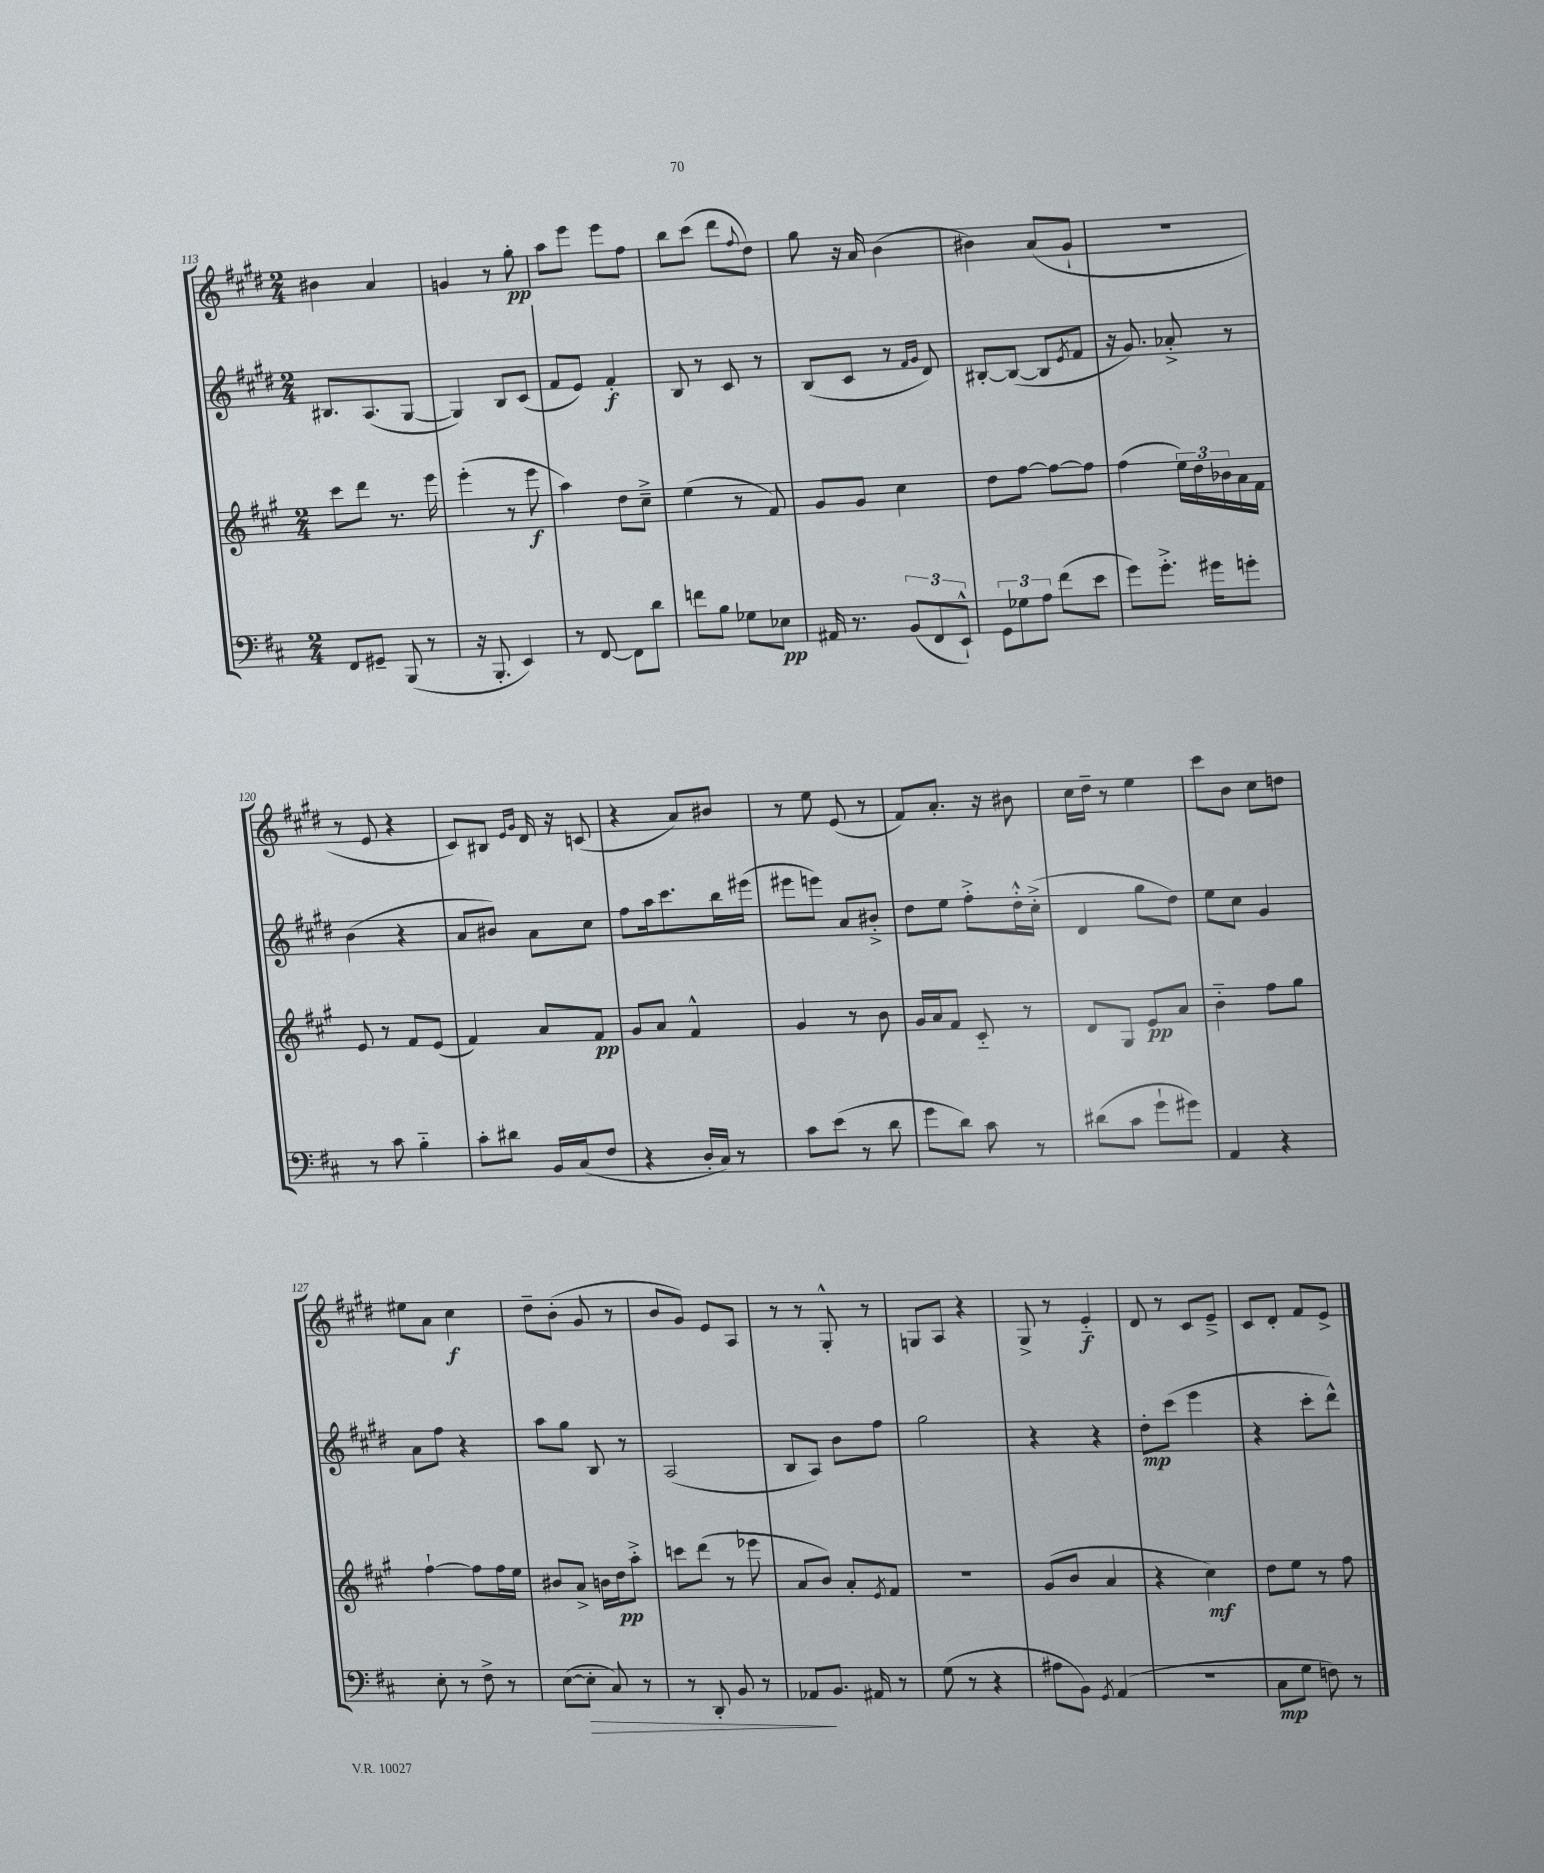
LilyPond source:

<<
\new StaffGroup <<
\new Staff = "s0" {
    \clef treble \key e \major \numericTimeSignature \time 2/4
    bis'4 a'4 |
    g'4 r8 gis''8-.\pp |
    a''8 e'''8 e'''8 fis''8 |
    b''8 cis'''8( dis'''8 \appoggiatura { fis''8 } dis''8) |
    gis''8 r16 a'16 b'4( |
    bis'4) a'8( gis'8-! |
    r2 |
    r8 e'8 r4 |
    cis'8) bis8 \grace { e'16 gis'16 } dis'16 r16 c'8( |
    r4 a'8) bis'8 |
    r8 e''8 e'8( r8 |
    fis'8) a'8.-. r16 bis'8 |
    cis''16 dis''16-- r8 e''4 |
    cis'''8 b'8 cis''8 d''8 |
    eis''8 a'8 cis''4\f |
    dis''8-- b'8-.( gis'8 r8 |
    b'8 gis'8) e'8 a8 |
    r8 r8 gis8-.-^ r8 |
    g8 a8 r4 |
    gis8-> r8 e'4-_\f |
    dis'8 r8 cis'8 e'8---> |
    cis'8 dis'8-. fis'8 e'8-> \bar "|." |
}
\new Staff = "s1" {
    \clef treble \key e \major \numericTimeSignature \time 2/4
    bis8. a8.( gis8~ |
    gis4) b8 cis'8( |
    fis'8 e'8) fis'4-.\f |
    b8 r8 cis'8 r8 |
    b8( cis'8 r8 \grace { fis'16 gis'16 } dis'8) |
    bis8~-. bis8~( bis8 \acciaccatura { e'8 } fis'8 |
    r16 gis'8.) aes'8-.-> r8 |
    b'4( r4 |
    a'8 bis'8) a'8 cis''8 |
    fis''8 a''16 cis'''8. b''16 eis'''16( |
    eis'''8 e'''8) a'8 bis'8-.-> |
    dis''8 e''8 fis''8-.-> dis''16-.-^ cis''16-.->( |
    dis'4 gis''8 dis''8) |
    e''8 cis''8 gis'4 |
    a'8 fis''8 r4 |
    a''8 gis''8 b8 r8 |
    a2( |
    b8 a8) b'8 fis''8 |
    gis''2 |
    r4 r4 |
    dis''8-.\mp cis'''8( e'''4 |
    r4 cis'''8-. dis'''8-^) \bar "|." |
}
\new Staff = "s2" {
    \clef treble \key a \major \numericTimeSignature \time 2/4
    cis'''8 d'''8 r8. e'''16 |
    e'''4-.( r8 e'''8\f |
    a''4) d''8 cis''8---> |
    e''4( r8 fis'8) |
    gis'8 gis'8 cis''4 |
    d''8 fis''8~ fis''8~ fis''8 |
    fis''4( \tuplet 3/2 { e''16) d''16 bes'16 } a'16 fis'16 |
    e'8 r8 fis'8 e'8( |
    fis'4) a'8 fis'8\pp |
    gis'8 a'8 fis'4-^ |
    gis'4 r8 b'8 |
    gis'16 a'16 fis'8 cis'8-_ r8 |
    d'8 gis8 e'8\pp a'8 |
    b'4-_ fis''8 gis''8 |
    fis''4~-! fis''8 fis''16 e''16 |
    bis'8 a'8-> b'16 d''16\pp a''8-.-> |
    c'''8 d'''8( r8 ees'''8 |
    a'8 b'8) a'8-. \acciaccatura { e'8 } fis'8 |
    r2 |
    gis'8( b'8 a'4 |
    r4 cis''4\mf) |
    d''8 e''8 r8 fis''8 \bar "|." |
}
\new Staff = "s3" {
    \clef bass \key d \major \numericTimeSignature \time 2/4
    fis,8 gis,8-- b,,8( r8 |
    r16 b,,8.-. e,4) |
    r8 fis,8~ fis,8 d'8 |
    f'8 b8 ges8 ees8\pp |
    ais,16 r8. \tuplet 3/2 { b,8( fis,8 e,8-!-^) } |
    \tuplet 3/2 { g,8 ges8 a8 } fis'8( e'8 |
    g'8) g'8.-.-> gis'16 g'8-. |
    r8 cis'8 b4-_ |
    cis'8-. dis'8 b,16 cis16( fis8 |
    r4 d16-. cis16) r8 |
    cis'8 e'8( r8 d'8 |
    g'8 d'8) cis'8 r8 |
    dis'8( cis'8 g'8-! gis'8) |
    a,4 r4 |
    e8-. r8 fis8-> r8 |
    e8~( e8-.\> cis8) r8 |
    r8 d,8-. b,8 r8 |
    aes,8\! b,8. ais,16 r8 |
    g8( r8 r4 |
    ais8 b,8) \acciaccatura { g,8 } a,4( |
    R2 |
    cis8\mp g8 f8) r8 \bar "|." |
}
>>
>>
\layout { \context { \Score currentBarNumber = #113 } }
